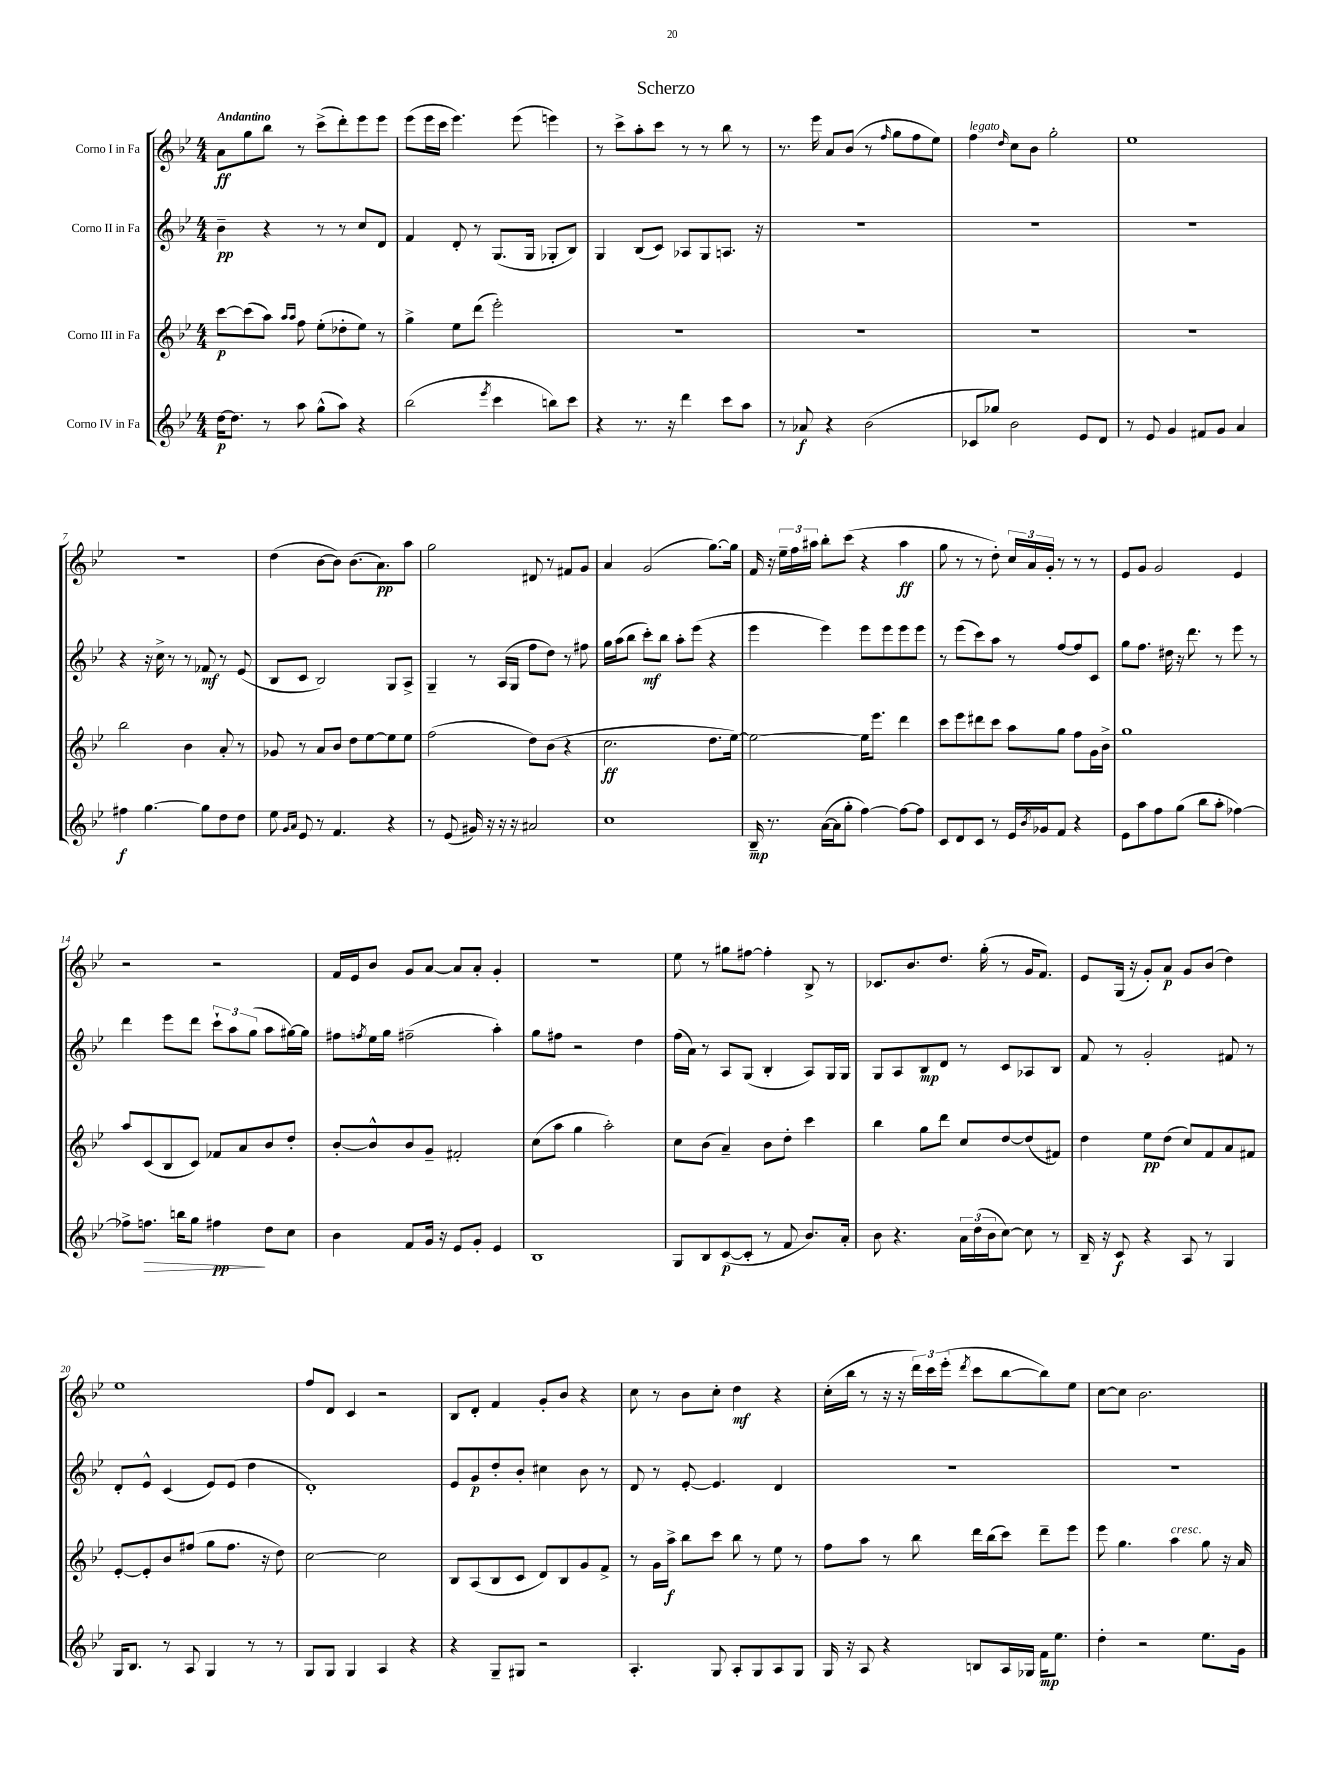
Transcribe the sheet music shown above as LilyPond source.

\header { title = "Scherzo" }
<<
\new StaffGroup <<
\new Staff = "s0" \with { instrumentName = "Corno I in Fa" } {
    \clef treble \key bes \major \numericTimeSignature \time 4/4 \tempo "Andantino"
    a'8\ff g''8 bes''8 r8 c'''8->( d'''8-.) ees'''8 ees'''8 |
    ees'''8( ees'''16 c'''16 ees'''4.) ees'''8( e'''4) |
    r8 c'''8-> a''8-. c'''8 r8 r8 bes''8 r8 |
    r8. ees'''16 a'8 bes'8( r8 \grace { f''16 } g''8 f''8 ees''8) |
    f''4^\markup { \italic "legato" } \grace { d''16 } c''8 bes'8 g''2-. |
    ees''1 |
    R1 |
    d''4( bes'8~ bes'8) bes'8.( a'8.\pp) a''8 |
    g''2 dis'8 r8 fis'8 g'8 |
    a'4 g'2( g''8.~) g''16 |
    f'16 r16 \tuplet 3/2 { ees''16-- f''16 ais''16 } bes''8-. c'''8( r4 ais''4\ff |
    g''8 r8 r8 d''8-.) \tuplet 3/2 { c''16 a'16 g'16-. } r8 r8 r8 |
    ees'8 g'8 g'2 ees'4 |
    r2 r2 |
    f'16 ees'16 bes'8 g'8 a'8~ a'8 a'8-. g'4-. |
    R1 |
    ees''8 r8 gis''8 fis''8~ fis''4-. bes8-> r8 |
    ces'8. bes'8. d''8. g''16-.( r8 g'16 f'8.) |
    ees'8 g16( r16 g'8-.) a'8\p g'8 bes'8( d''4) |
    ees''1 |
    f''8 d'8 c'4 r2 |
    bes8 d'8-. f'4 g'8-. bes'8 r4 |
    c''8 r8 bes'8 c''8-. d''4\mf r4 |
    c''16-.( bes''16 r8 r16 r16 \tuplet 3/2 { d'''16) c'''16 ees'''16-.( } \acciaccatura { d'''8 } c'''8 bes''8~ bes''8) ees''8 |
    c''8~ c''8 bes'2. \bar "|." |
}
\new Staff = "s1" \with { instrumentName = "Corno II in Fa" } {
    \clef treble \key bes \major \numericTimeSignature \time 4/4
    bes'4--\pp r4 r8 r8 c''8 d'8 |
    f'4 d'8-. r8 g8.( g16 ges8-. bes8) |
    g4 bes8( c'8) aes8 g8 a8. r16 |
    R1 |
    R1 |
    R1 |
    r4 r16 c''16-> r8 r8 fes'8\mf r8 ees'8( |
    bes8 c'8 bes2) g8 a8-> |
    g4-- r8 a16( g16 f''8 d''8) r8 fis''8 |
    g''16 a''16( bes''8 c'''8-.\mf) bes''8 a''8-. ees'''8( r4 |
    ees'''4 ees'''4) ees'''8 ees'''8 ees'''8 ees'''8 |
    r8 ees'''8( c'''8) a''8 r8 f''8~ f''8 c'8 |
    g''8 f''8. dis''16 r16 d'''8. r8 ees'''8 r8 |
    d'''4 ees'''8 d'''8 \tuplet 3/2 { c'''8-! a''8 g''8( } a''8 gis''16~) gis''16 |
    fis''8 \acciaccatura { f''8 } ees''16 g''16 fis''2--( a''4-.) |
    g''8 fis''8 r2 d''4 |
    f''16( a'16) r8 a8 g8( bes4-. a8) g16 g16 |
    g8 a8 bes8\mp d'8 r8 c'8 aes8 bes8 |
    f'8 r8 g'2-. fis'8 r8 |
    d'8-. ees'8-^ c'4( ees'8) ees'8( d''4 |
    d'1-.) |
    ees'8 g'8\p d''8-. bes'8-. cis''4 bes'8 r8 |
    d'8 r8 ees'8~-. ees'4. d'4 |
    R1 |
    R1 \bar "|." |
}
\new Staff = "s2" \with { instrumentName = "Corno III in Fa" } {
    \clef treble \key bes \major \numericTimeSignature \time 4/4
    c'''8~\p c'''8( a''8) \grace { a''16 a''16 } f''8 ees''8-.( des''8-. ees''8) r8 |
    g''4-> ees''8 d'''8( ees'''2-.) |
    R1 |
    R1 |
    R1 |
    R1 |
    bes''2 bes'4 a'8-. r8 |
    ges'8 r8 a'8 bes'8 d''8 ees''8~ ees''8 ees''8 |
    f''2( d''8) bes'8( r4 |
    c''2.\ff d''8. ees''16~) |
    ees''2~ ees''16 ees'''8. d'''4 |
    c'''8 ees'''8 dis'''8 c'''8 a''8 g''8 f''8 g'16 bes'16-> |
    g''1 |
    a''8 c'8( bes8 c'8) fes'8 a'8 bes'8 d''8-. |
    bes'8~-. bes'8-^ bes'8 g'8-- fis'2-. |
    c''8( a''8 g''4 a''2-.) |
    c''8 bes'8( a'4--) bes'8 d''8-. c'''4 |
    bes''4 g''8 d'''8 c''8 d''8~ d''8( fis'8) |
    d''4 ees''8\pp d''8( c''8) f'8 a'8 fis'8 |
    ees'8~-. ees'8-. bes'8 fis''8( g''8 fis''8. r16 d''8) |
    c''2~ c''2 |
    bes8 a8( bes8 c'8 d'8) bes8 g'8 f'8-> |
    r8 g'16 a''16->\f bes''8 c'''8 bes''8 r8 ees''8 r8 |
    f''8 a''8 r8 bes''8 d'''16 bes''16( c'''8) d'''8-- ees'''8 |
    ees'''8 g''4. a''4^\markup { \italic "cresc." } g''8 r16 a'16 \bar "|." |
}
\new Staff = "s3" \with { instrumentName = "Corno IV in Fa" } {
    \clef treble \key bes \major \numericTimeSignature \time 4/4
    d''16~\p d''8. r8 a''8 g''8-^( a''8) r4 |
    bes''2( \acciaccatura { ees'''8 } c'''4 b''8) c'''8 |
    r4 r8. r16 d'''4 c'''8 a''8 |
    r8 aes'8\f r4 bes'2( |
    ces'8 ges''8) bes'2 ees'8 d'8 |
    r8 ees'8 g'4 fis'8 g'8 a'4 |
    fis''4\f g''4.~ g''8 d''8 d''8 |
    ees''8 \grace { g'16 a'16 } ees'8 r8 f'4. r4 |
    r8 ees'8( gis'16) r16 r16 r16 ais'2 |
    c''1 |
    bes16--\mp r8. a'16~( a'16 g''8-. f''4~) f''8~ f''8 |
    c'8 d'8 c'8 r8 ees'16 \acciaccatura { bes'8 } ges'16 f'8 r4 |
    ees'8 a''8 f''8 g''8( bes''8 a''8-. fes''4~) |
    fes''8-> f''8.\> b''16 g''8 fis''4\pp\! d''8 c''8 |
    bes'4 f'8 g'16 r16 ees'8 g'8-. ees'4 |
    bes1 |
    g8 bes8 c'8~\p( c'8-. r8 f'8 bes'8.) a'16-. |
    bes'8 r4. \tuplet 3/2 { a'16 d''16( bes'16 } c''8~) c''8 r8 |
    bes16-- r16 c'8\f r4 a8 r8 g4 |
    g16 bes8. r8 a8 g4 r8 r8 |
    g8 g8 g4 a4 r4 |
    r4 g8-- gis8 r2 |
    a4.-. g8 a8-. g8 a8 g8 |
    g16 r16 a8 r4 b8 a16 ges16 f'16\mp ees''8. |
    d''4-. r2 ees''8. g'16 \bar "|." |
}
>>
>>
